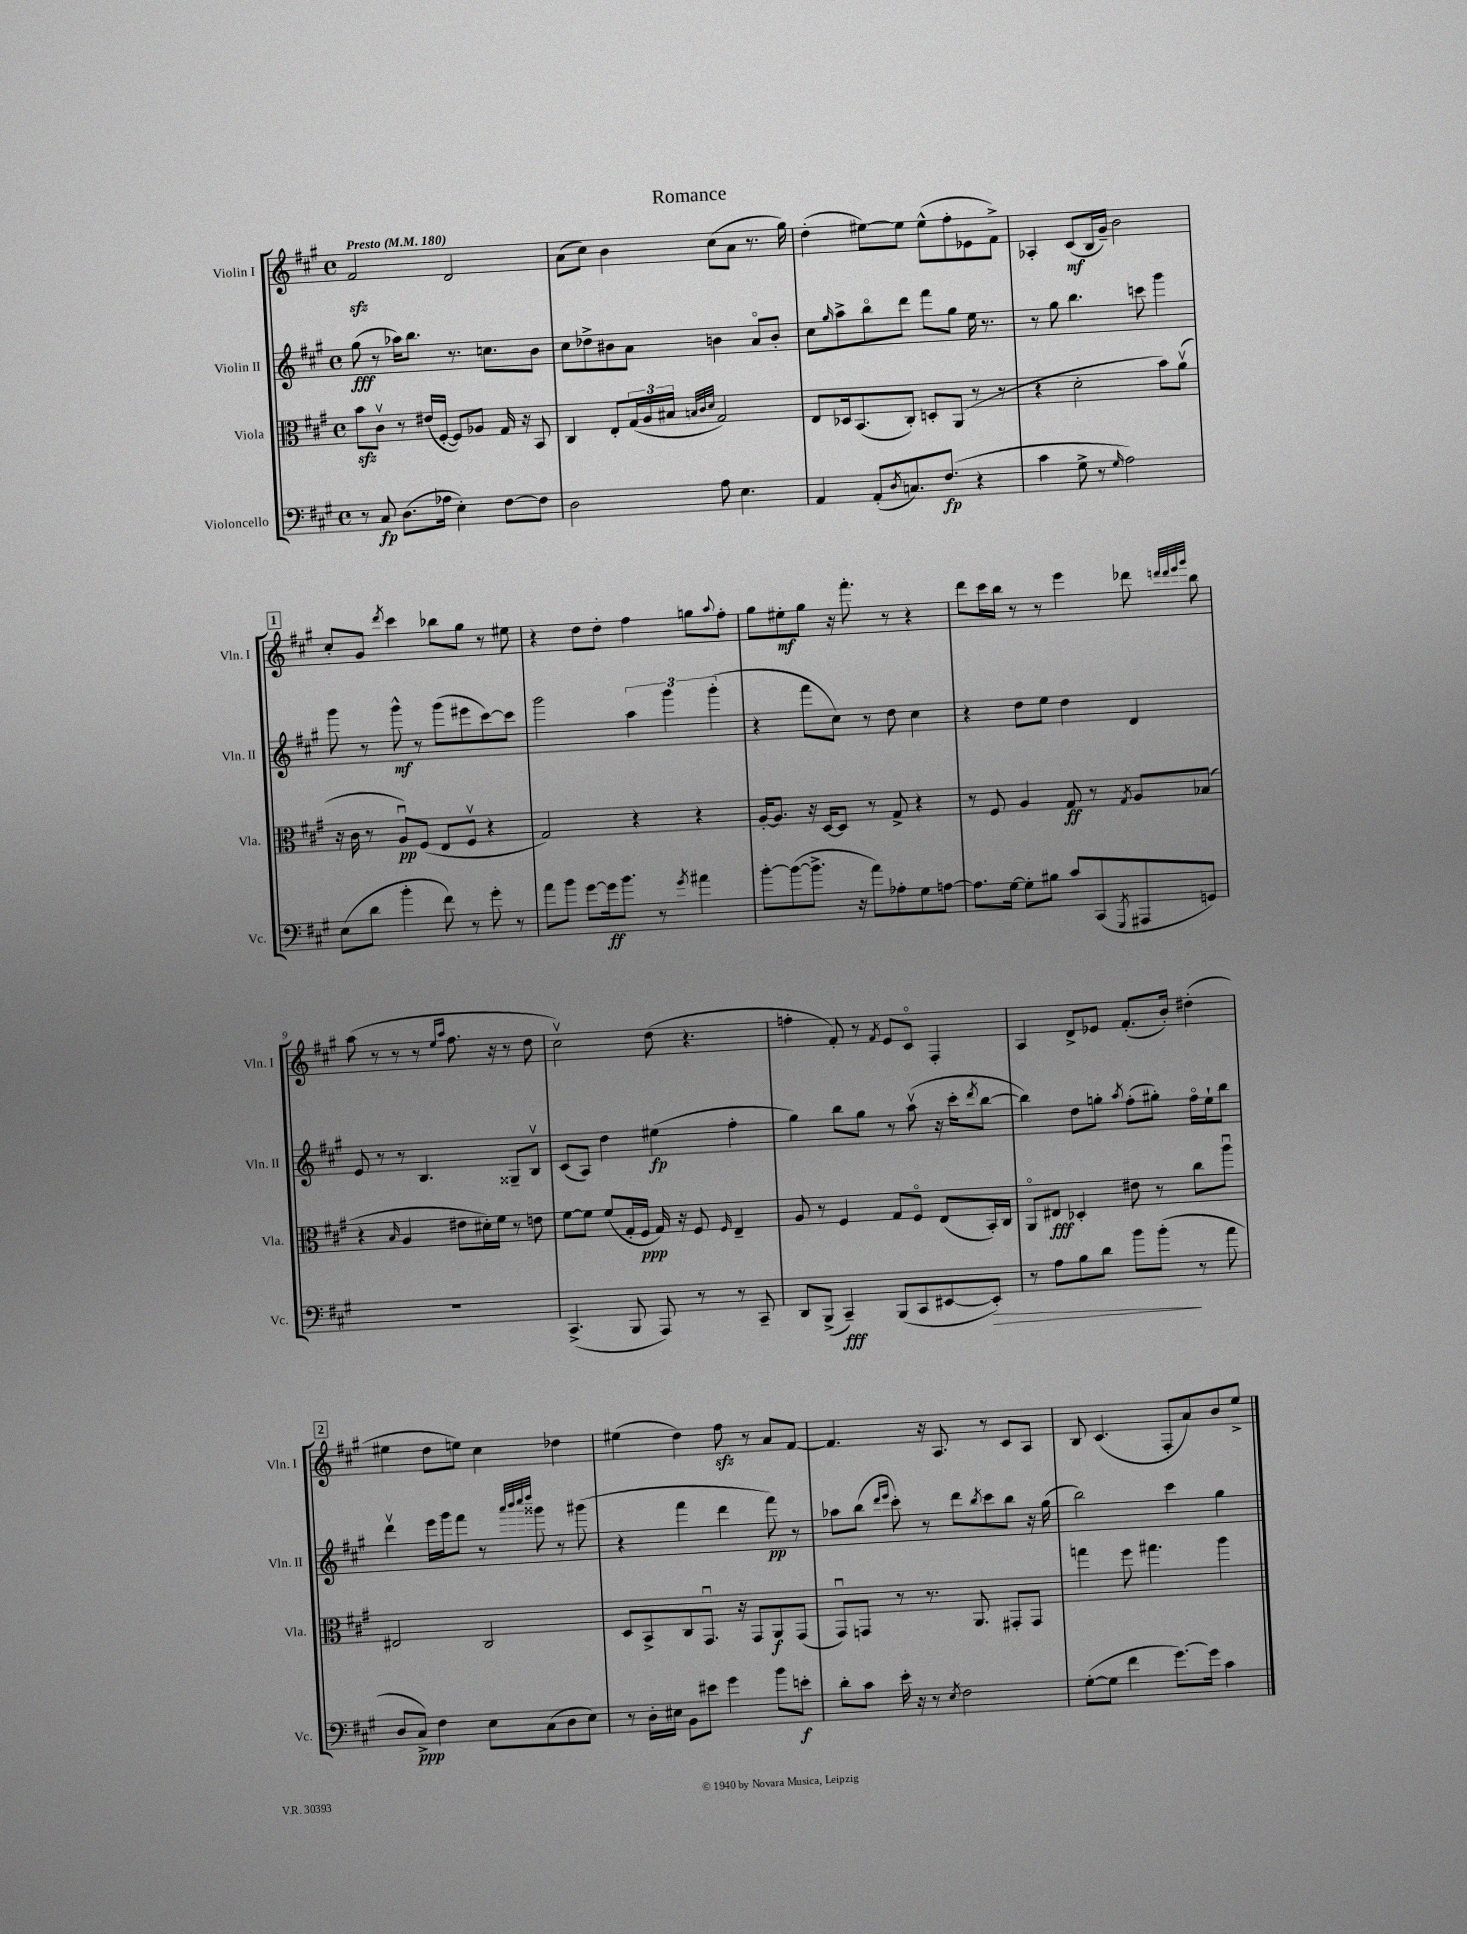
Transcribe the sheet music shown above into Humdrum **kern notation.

**kern	**dynam	**kern	**dynam	**kern	**dynam	**kern	**dynam
*part4	*part4	*part3	*part3	*part2	*part2	*part1	*part1
*staff4	*staff4	*staff3	*staff3	*staff2	*staff2	*staff1	*staff1
*I"Violoncello	*	*I"Viola	*	*I"Violin II	*	*I"Violin I	*
*I'Vc.	*	*I'Vla.	*	*I'Vln. II	*	*I'Vln. I	*
*clefF4	*	*clefC3	*	*clefG2	*	*clefG2	*
*k[f#c#g#]	*	*k[f#c#g#]	*	*k[f#c#g#]	*	*k[f#c#g#]	*
*M4/4	*	*M4/4	*	*M4/4	*	*M4/4	*
*met(c)	*	*met(c)	*	*met(c)	*	*met(c)	*
*MM180	*	*MM180	*	*MM180	*	*MM180	*
=1	=1	=1	=1	=1	=1	=1	=1
!	!	!	!	!	!	!LO:TX:a:B:t=Presto	!
8r	.	8bzz\L	.	(8gg#\	fff	2f#zz/	.
8C#/	fp	8c#v\J	.	8r	.	.	.
(8.D\L	.	8r	.	16aa-X\KL)	.	.	.
.	.	.	.	8.bb\J	.	.	.
.	.	(16e#X/LL	.	.	.	.	.
16A-X\Jk	.	[16F#'/JJ	.	.	.	.	.
4E'\)	.	8F#/L])	.	8.r	.	2d/	.
.	.	8A-X/J	.	.	.	.	.
.	.	.	.	8.ccn\L	.	.	.
[8F#\L	.	16G#/	.	.	.	.	.
.	.	16r	.	.	.	.	.
8F#\J]	.	8BB/	.	8b\J	.	.	.
=2	=2	=2	=2	=2	=2	=2	=2
2D\	.	4C#/	.	8cc#\L	.	(8a\L	.
.	.	.	.	8dd-X^\	.	8cc#\J)	.
.	.	8E'/L	.	8b#X\	.	4b\	.
.	.	(24G#/L	.	8a\J	.	.	.
.	.	24A/	.	.	.	.	.
.	.	24B#X/JJ	.	.	.	.	.
.	.	32qqBn/LLL	.	.	.	.	.
.	.	32qqc#/	.	.	.	.	.
.	.	32qqd/JJJ	.	.	.	.	.
8A\	.	2G#/)	.	4bn\	.	(8cc#\L	.
4.E\	.	.	.	.	.	8a\J	.
.	.	.	.	8a/L	.	8.r	.
.	.	.	.	8b'/J	.	.	.
.	.	.	.	.	.	16gg#\)	.
=3	=3	=3	=3	=3	=3	=3	=3
4AA/	.	8E/L	.	8cc#\L	.	(4dd'\	.
.	.	.	.	16qqgg#/	.	.	.
.	.	16D-X/k	.	8aa^\	.	.	.
.	.	(8.BB/	.	.	.	.	.
(8AA'/L	.	.	.	8bb\	.	[8ee#X\L)	.
8qD/	.	.	.	.	.	.	.
8.Cn/)	.	8C#'/J)	.	8ddd\J	.	8ee#\J]	.
.	.	8Dn'/L	.	8fff#\L	.	(8ee#^^\L	.
(8.F#/J	fp	.	.	.	.	.	.
.	.	(8AA/J	.	8gg#\J	.	8ff#'\	.
4r	.	8r	.	16ee\	.	8e-X\	.
.	.	.	.	8.r	.	.	.
.	.	8r	.	.	.	8f#^\J)	.
=4	=4	=4	=4	=4	=4	=4	=4
4c#\	.	4r	.	8r	.	4A-X'/	.
.	.	.	.	8gg#\	.	.	.
8G#^\	.	2d'\	.	4.bb\	.	(8c#/L	mf
8r	.	.	.	.	.	16B/L	.
.	.	.	.	.	.	16g#~/JJ)	.
16qqG#/	.	.	.	.	.	.	.
2A\)	.	.	.	.	.	2b\	.
.	.	.	.	8cccn\	.	.	.
.	.	8b\L)	.	4ggg#\	.	.	.
.	.	(8av\J	.	.	.	.	.
!!LO:LB:g=z
!!LO:REH:place=s1:t=1
=5	=5	=5	=5	=5	=5	=5	=5
(8E\L	.	16r	.	8ggg#\	.	8cc#'/L	.
.	.	16c#\	.	.	.	.	.
8d\J	.	8r	.	8r	.	8g#/J	.
.	.	.	.	.	.	8qddd/	.
4b'\	.	8Au/L)	pp	8ggg#^^\	mf	4ccc#\	.
.	.	(8F#/J	.	8r	.	.	.
8f#\)	.	8E/L	.	(8ggg#\L	.	8bb-X\L	.
8r	.	8F#v/J	.	8eee#X\	.	8gg#\J	.
8g#'\	.	4r	.	[8ccc#\)	.	8r	.
8r	.	.	.	8ccc#\J]	.	8ee#X\	.
=6	=6	=6	=6	=6	=6	=6	=6
8a\L	.	2G#/)	.	2ggg#\	.	4r	.
8b\J	.	.	.	.	.	.	.
[8g#\L	.	.	.	.	.	8dd\L	.
16g#\k]	ff	.	.	.	.	8dd'\J	.
8.b\J	.	.	.	.	.	.	.
.	.	4r	.	6aa\	.	4ff#\	.
8r	.	.	.	.	.	.	.
.	.	.	.	6ggg#\	.	.	.
8qg#/	.	.	.	.	.	.	.
4a#X\	.	4r	.	.	.	8ggn\L	.
.	.	.	.	(6ggg#'\	.	.	.
.	.	.	.	.	.	8qqaa/	.
.	.	.	.	.	.	8ff#'\J	.
=7	=7	=7	=7	=7	=7	=7	=7
[8b'\L	.	[16A'/KL	.	4r	.	8gg#\L	.
.	.	8.A/J]	.	.	.	.	.
(8b\_	.	.	.	.	.	8ee#X'\	mf
8.b^\J]	.	16r	.	8fff#\L	.	8gg#\J	.
.	.	[16D/KL	.	.	.	.	.
.	.	8D/J]	.	8cc#\J)	.	16r	.
16r	.	.	.	.	.	8.fff#'\	.
8a\L)	.	8r	.	8r	.	.	.
8A-X'\	.	8G#^/	.	8dd\	.	8r	.
8G#\	.	4r	.	4cc#\	.	4r	.
[8An\J	.	.	.	.	.	.	.
=8	=8	=8	=8	=8	=8	=8	=8
8.A\L]	.	8r	.	4r	.	8ddd\L	.
.	.	8F#/	.	.	.	16ccc#\L	.
[16G#\Jk	.	.	.	.	.	16bb\JJ	.
8G#'\L]	.	4A/	.	8dd\L	.	8r	.
8B#X\J	.	.	.	8ee\J	.	8r	.
8c#/L	.	8G#/	ff	4dd\	.	4eee\	.
(8CC#/	.	8r	.	.	.	.	.
8qGGG#/	.	8qG#/	.	.	.	.	.
8AAA#X/	.	8A/L	.	4d/	.	8ddd-X\	.
.	.	.	.	.	.	32qqdddn/LLL	.
.	.	.	.	.	.	32qqddd/	.
.	.	.	.	.	.	32qqeee/	.
.	.	.	.	.	.	32qqggg#/JJJ	.
8GGn/J)	.	(8B-X/J	.	.	.	8bb\	.
!!LO:LB:g=z
=9	=9	=9	=9	=9	=9	=9	=9
1r	.	4r	.	8e/	.	(8aa\	.
.	.	.	.	8r	.	8r	.
.	.	16qqB/	.	.	.	.	.
.	.	4A/	.	8r	.	8r	.
.	.	.	.	4.B/	.	8r	.
.	.	.	.	.	.	16qqee/LL	.
.	.	.	.	.	.	16qqaa/JJ	.
.	.	8e#X\L	.	.	.	8.ff#\	.
.	.	16d#X'\L)	.	.	.	.	.
.	.	16f#\JJ	.	.	.	16r	.
.	.	8r	.	8G##X~/L	.	8r	.
.	.	8en\	.	8Bv/J	.	8dd\	.
=10	=10	=10	=10	=10	=10	=10	=10
(4.CC#^/	.	[8f#\L	.	(8c#/L	.	2cc#v\)	.
.	.	8f#\J]	.	8A/J)	.	.	.
.	.	(8f#/L	.	4dd\	.	.	.
8BBB/	.	16G#'/L	.	.	.	.	.
.	.	16F#/JJ	ppp	.	.	.	.
8AAA/)	.	16G#/)	.	(4ee#X\	fp	(8dd\	.
.	.	16r	.	.	.	.	.
8r	.	8F#/	.	.	.	4.r	.
.	.	16qqF#/	.	.	.	.	.
8r	.	4E~/	.	4ff#'\	.	.	.
8CC#~/	.	.	.	.	.	.	.
=11	=11	=11	=11	=11	=11	=11	=11
8DD/L	.	8A/	.	4gg#\)	.	4ffn'\	.
(8BBB^/J	.	8r	.	.	.	.	.
4CC#~/)	fff	4F#/	.	8bb\L	.	8f#'/)	.
.	.	.	.	8gg#\J	.	8r	.
.	.	.	.	.	.	8qf#/	.
(8BBB/L	.	8G#/L	.	8r	.	8e/L	.
8CC#/	.	8F#/J	.	(8aav\	.	8c#/J	.
[8EE#X/	.	(8E/L	.	16r	.	4F#'/	.
.	.	.	.	16ccc#'\KL	.	.	.
.	.	.	.	8qddd/	.	.	.
!	!LO:HP:b	!	!	!	!	!	!
8EE#'/J])	>	16BB'/L)	.	[8bb\J	.	.	.
.	.	16C#/JJ	.	.	.	.	.
=12	=12	=12	=12	=12	=12	=12	=12
8r	.	8AA/L	.	4bb\])	.	4A/	.
8A\L	.	8E#X/J	fff	.	.	.	.
8B\	.	4D-X'/	.	8dd\L	.	8d^/L	.
8d\J	.	.	.	8ggn'\J	.	8e-X/J	.
.	.	.	.	8qaa/	.	.	.
8b\L	.	8e#X\	.	(8ff#'\L	.	(8.f#'/L	.
(8b'\J	.	8r	.	8gg#X'\J)	.	.	.
.	.	.	.	.	.	16b'/Jk)	.
8r	]	8cc#\L	.	16ff#\LL	.	(4dd#X'\	.
.	.	.	.	16ee`\J	.	.	.
8a\	.	8aau\J	.	8bb\J	.	.	.
!!LO:LB:g=z
!!LO:REH:place=s1:t=2
=13	=13	=13	=13	=13	=13	=13	=13
8D/L	.	2E#X/	.	4dddv\	.	4ee#X\	.
8C#^/J)	ppp	.	.	.	.	.	.
4F#\	.	.	.	16eee\LL	.	8dd\L	.
.	.	.	.	16ggg#\J	.	.	.
.	.	.	.	8fff#\J	.	8een\J)	.
8E\L	.	2C#/	.	8r	.	4cc#\	.
.	.	.	.	32qqaaa/LLL	.	.	.
.	.	.	.	32qqbbb/	.	.	.
.	.	.	.	32qqcccc#/	.	.	.
.	.	.	.	32qqdddd/JJJ	.	.	.
(8C#\	.	.	.	8ggg##X\	.	.	.
8D\	.	.	.	8r	.	4dd-X\	.
8E\J)	.	.	.	(8ggg#X\	.	.	.
=14	=14	=14	=14	=14	=14	=14	=14
8r	.	8D/L	.	4r	.	(4ee#X\	.
16D'\LL	.	8BB^/	.	.	.	.	.
16E#X\JJ	.	.	.	.	.	.	.
8BB\L	.	8C#/	.	4fff#\	.	4dd\)	.
8e#X\J	.	8.GG#u/J	.	.	.	.	.
4g#\	.	.	.	4ddd\	.	8ff#zz\	.
.	.	16r	.	.	.	.	.
.	.	8GG#/L	.	.	.	8r	.
8b\L	.	8AA/	f	8fff#\)	pp	8a/L	.
8en'\J	f	(8GG#/J	.	8r	.	[8f#/J	.
=15	=15	=15	=15	=15	=15	=15	=15
8d'\L	.	8GG#u/L)	.	8aa-X\L	.	4.f#/]	.
8c#\J	.	8GGn/J	.	(8bb\J	.	.	.
.	.	.	.	16qqddd/LL	.	.	.
.	.	.	.	16qqeee/JJ	.	.	.
16e'\	.	8r	.	8ccc#'\)	.	.	.
16r	.	.	.	.	.	.	.
8r	.	8.r	.	8r	.	16r	.
.	.	.	.	.	.	8.A/	.
8qE/	.	.	.	.	.	.	.
2F#\	.	.	.	8ddd\L	.	.	.
.	.	8.AA/	.	.	.	.	.
.	.	.	.	8qbb/	.	.	.
.	.	.	.	8ccc#\	.	8r	.
.	.	8GG#X'/L	.	8bb\J	.	8c#/L	.
.	.	8GG#/J	.	16r	.	8A/J	.
.	.	.	.	(16gg#\	.	.	.
=16	=16	=16	=16	=16	=16	=16	=16
([8G#'\L	.	4ggn\	.	2bb\)	.	8B/	.
8G#\J]	.	.	.	.	.	(4.c#/	.
4f#\	.	8ff#\	.	.	.	.	.
.	.	4.gg#X\	.	.	.	.	.
[8.g#\L)	.	.	.	4ccc#\	.	8F#'/L	.
.	.	.	.	.	.	8a/)	.
16g#\Jk]	.	.	.	.	.	.	.
4c#\	.	4aa\	.	4gg#\	.	8b/	.
.	.	.	.	.	.	8ee^/J	.
==	==	==	==	==	==	==	==
*-	*-	*-	*-	*-	*-	*-	*-
